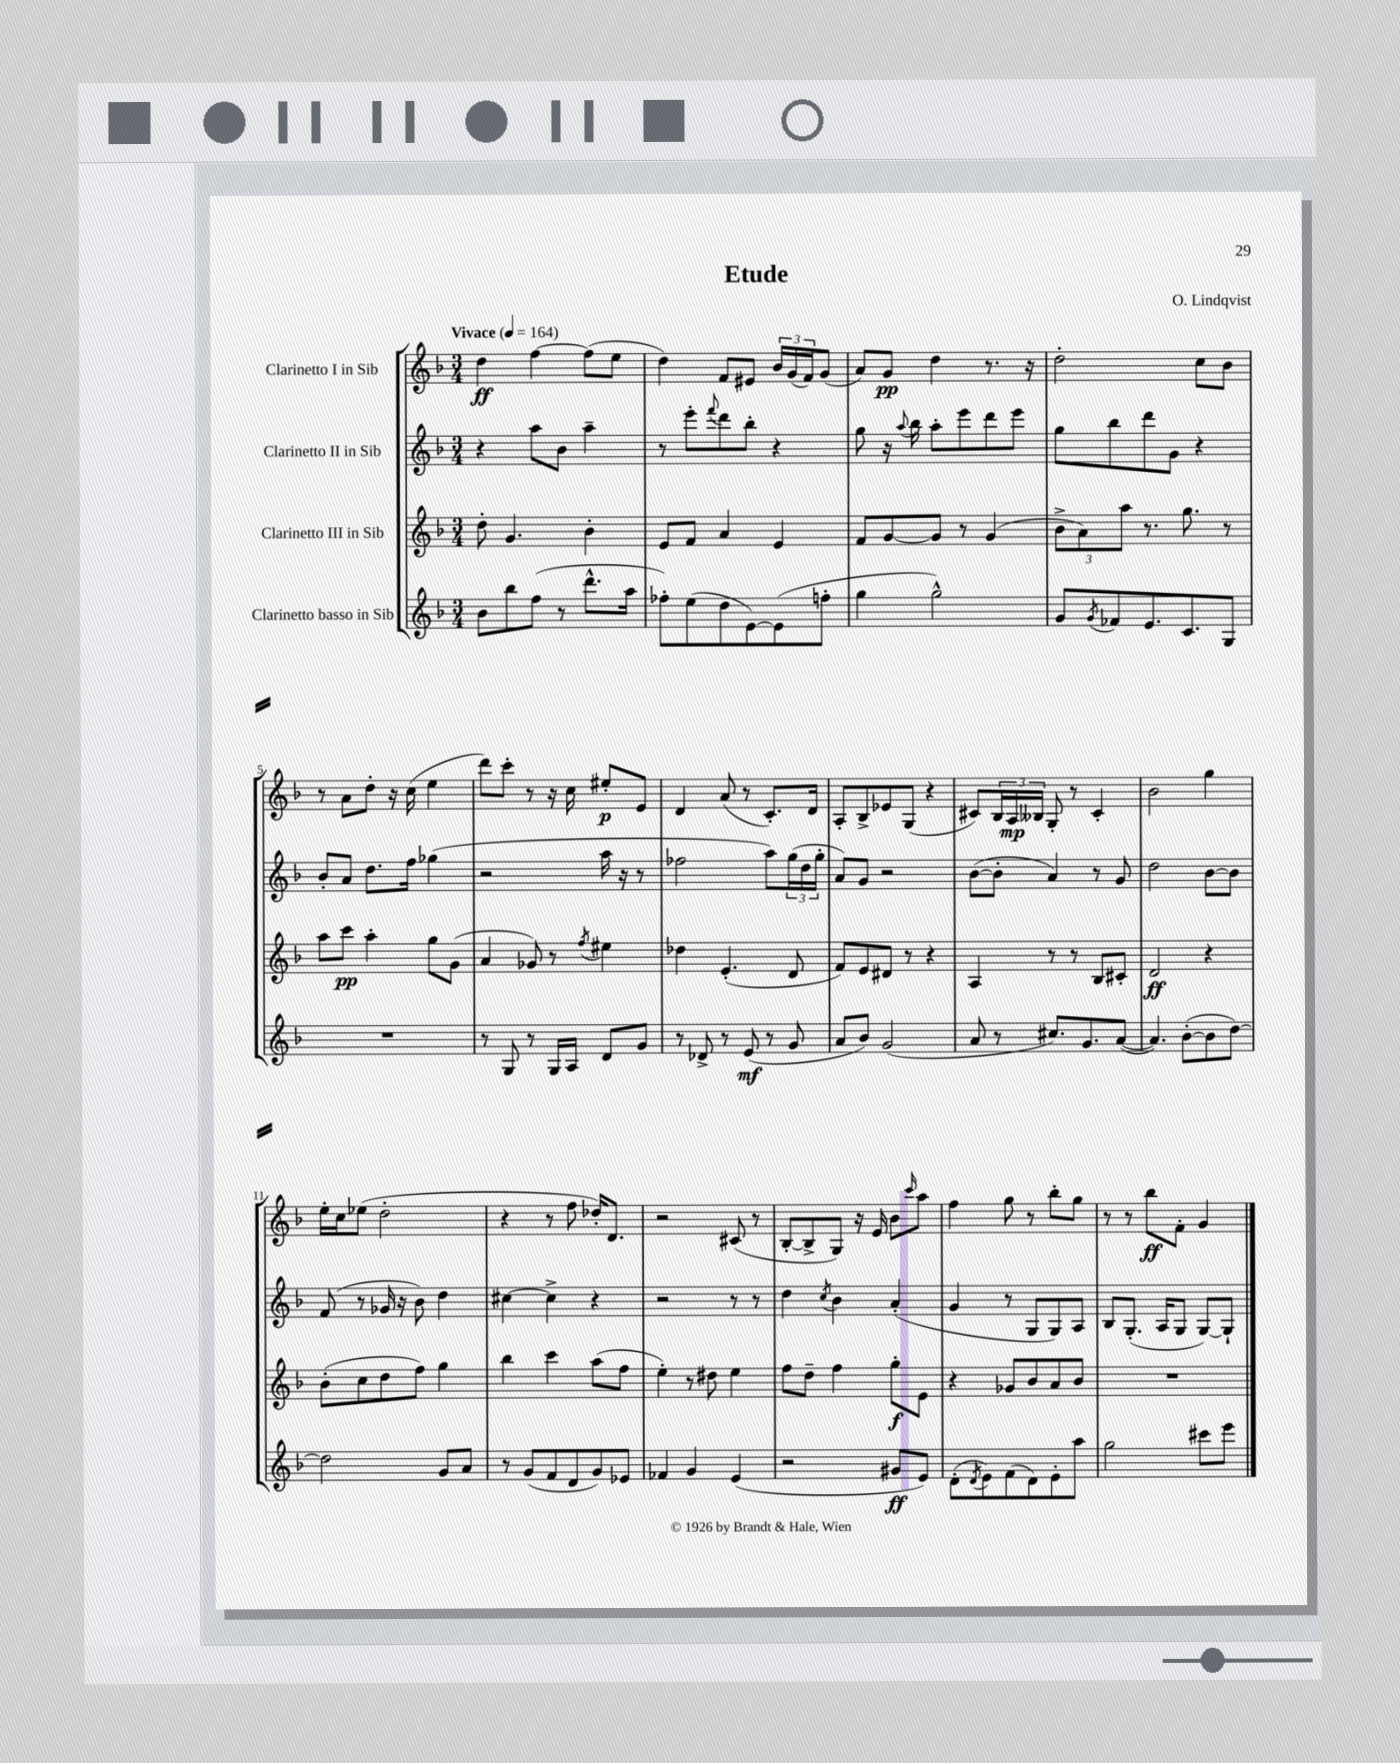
\header { title = "Etude" composer = "O. Lindqvist" }
<<
\new StaffGroup <<
\new Staff = "s0" \with { instrumentName = "Clarinetto I in Sib" } {
    \clef treble \key f \major \numericTimeSignature \time 3/4 \tempo "Vivace" 4 = 164
    d''4\ff f''4~ f''8( e''8 |
    d''4) f'8 eis'8 \tuplet 3/2 { bes'16 g'16( f'16) } g'8( |
    a'8) g'8\pp d''4 r8. r16 |
    d''2-. c''8 bes'8 |
    r8 a'8 d''8-. r16 c''16( e''4 |
    d'''8) c'''8-. r8 r16 c''16 eis''8-.\p e'8 |
    d'4 a'8( r8 c'8.-.) d'16 |
    a8-. bes8-> ees'8 g8( r4 |
    cis'8) \tuplet 3/2 { bes16 a16\mp beses16 } g8-. r8 cis'4-. |
    bes'2 g''4 |
    e''16-. c''16 ees''8( d''2-. |
    r4 r8 f''8 des''16-.) d'8. |
    r2 cis'8( r8 |
    bes8~-. bes8-> g8) r16 e'16 bes'8 \grace { c'''16 } a''8 |
    f''4 g''8 r8 bes''8-. g''8 |
    r8 r8 bes''8\ff f'8-. g'4 \bar "|." |
}
\new Staff = "s1" \with { instrumentName = "Clarinetto II in Sib" } {
    \clef treble \key f \major \numericTimeSignature \time 3/4
    r4 a''8 bes'8 a''4-- |
    r8 e'''8-. \appoggiatura { f'''8 } d'''8 bes''8-. r4 |
    g''8 r16 \appoggiatura { a''8 } bes''16 a''8-. e'''8 d'''8 e'''8 |
    g''8 bes''8 d'''8 g'8 r4 |
    bes'8-. a'8 d''8. f''16 ges''4( |
    r2 a''16 r16 r8 |
    fes''2 a''8) \tuplet 3/2 { g''16( d''16 g''16-. } |
    a'8) g'8 r2 |
    bes'8~( bes'8-. a'4) r8 g'8 |
    d''2 bes'8~ bes'8 |
    f'8( r8 ges'16 r16 bes'8) d''4 |
    cis''4~ cis''4-> r4 |
    r2 r8 r8 |
    d''4 \acciaccatura { c''8 } bes'4 a'4-.( |
    g'4 r8 g8 g8) a8 |
    bes8 g8.-.( a16 g8 g8~) g8-! \bar "|." |
}
\new Staff = "s2" \with { instrumentName = "Clarinetto III in Sib" } {
    \clef treble \key f \major \numericTimeSignature \time 3/4
    d''8-. g'4. bes'4-. |
    e'8 f'8 a'4 e'4 |
    f'8 g'8~ g'8 r8 g'4( |
    \tuplet 3/2 { bes'8-> a'8) a''8 } r8. g''8. r8 |
    a''8 c'''8\pp a''4-. g''8 g'8( |
    a'4 ges'8) r8 \acciaccatura { f''8 } eis''4 |
    des''4 e'4.-.( d'8 |
    f'8) e'8 dis'8 r8 r4 |
    a4 r8 r8 bes8 cis'8-. |
    d'2\ff r4 |
    bes'8-.( c''8 d''8 f''8) g''4 |
    bes''4 c'''4 a''8( f''8 |
    e''4-.) r8 dis''8 e''4 |
    f''8 d''8-- f''4 g''8-.\f e'8 |
    r4 ges'8 bes'8 a'8 bes'8 |
    R2. \bar "|." |
}
\new Staff = "s3" \with { instrumentName = "Clarinetto basso in Sib" } {
    \clef treble \key f \major \numericTimeSignature \time 3/4
    bes'8 bes''8 f''8( r8 d'''8.-^ a''16 |
    fes''8-.) e''8( d''8 e'8~) e'8( f''8-. |
    g''4 g''2-^) |
    g'8 \acciaccatura { g'8 } fes'8 e'8. c'8. g8 |
    R2. |
    r8 g8 r8 g16 a16 d'8 g'8 |
    r8 des'8-> r8 e'8\mf( r8 g'8 |
    a'8 bes'8) g'2( |
    a'8 r8 cis''8.) g'8. a'8~( |
    a'4.) bes'8~-.( bes'8 d''8~) |
    d''2 g'8 a'8 |
    r8 g'8( f'8 d'8 g'8) ees'8 |
    fes'4 g'4 e'4( |
    r2 gis'8\ff e'8) |
    d'8-.( \acciaccatura { d'8 } e'8) f'8( d'8) e'8-. a''8 |
    g''2 cis'''8 e'''8 \bar "|." |
}
>>
>>
